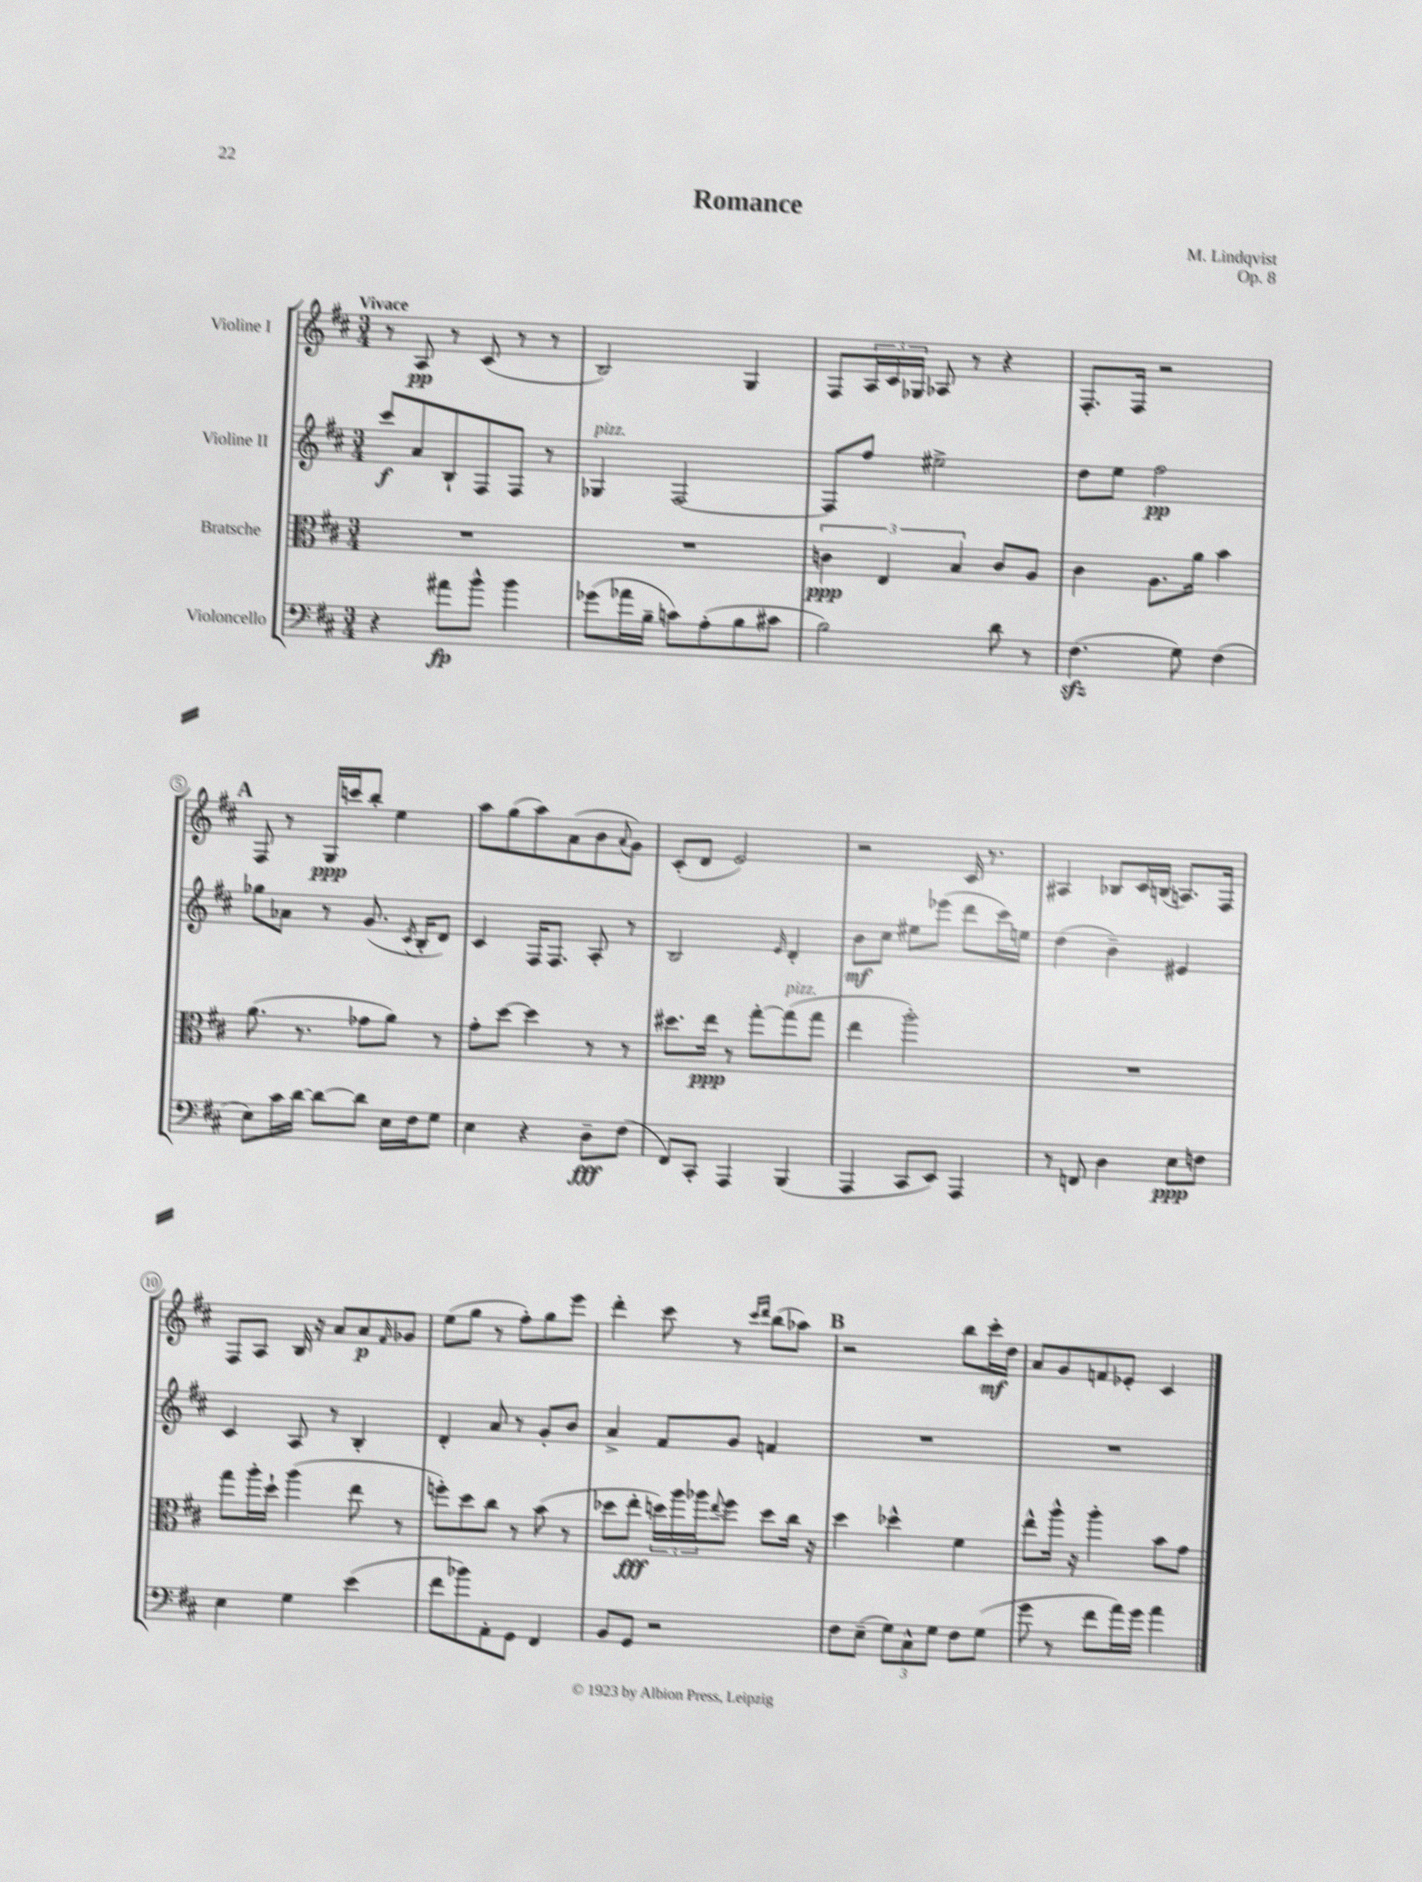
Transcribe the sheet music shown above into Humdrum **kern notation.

**kern	**kern	**kern	**kern
*staff4	*staff3	*staff2	*staff1
*clefF4	*clefC3	*clefG2	*clefG2
*k[f#c#]	*k[f#c#]	*k[f#c#]	*k[f#c#]
*M3/4	*M3/4	*M3/4	*M3/4
4r	2.r	8ccc#	8r
.	.	8a	8A
8a#	.	8B`	8r
8b^^	.	8F#	(8c#
4b	.	8F#	8r
.	.	8r	8r
=	=	=	=
(8g-	2.r	4G-	2B)
16a-	.	.	.
16B~	.	.	.
8c)	.	[2F#	.
(8A'	.	.	.
8B	.	.	4G
8c#	.	.	.
=	=	=	=
2B)	6c	8F#]	8F#
.	.	8ff#	24A
.	6E	.	24c#
.	.	.	24G-
.	.	2ee#^	8A-
.	6B	.	.
.	.	.	8r
8d	8c	.	4r
8r	8A	.	.
=	=	=	=
(4.F#	4c#	8dd	8.F#'
.	.	8ee	.
.	.	.	16F#
.	8.A	2ff#	2r
8G)	.	.	.
.	16a	.	.
(4F#	4b	.	.
=	=	=	=
8E)	(8.a	8gg-	8F#
16c#	.	8a-	8r
[16d	8.r	.	.
8d_	.	8r	16G
.	.	.	16ccc
8d]	8g-	(8.g	8bb'
16E	8a)	.	4ee
.	.	8qc#	.
16F#	.	16B'	.
8G	8r	8d)	.
=	=	=	=
4E	8g'	4c#	8aa
.	[8dd	.	(8gg
4r	4dd]	16F#	8aa)
.	.	8.F#	.
.	.	.	(8a
8D~	8r	8A'	8b
.	.	.	8qqa
(8F#	8r	8r	8g)
=	=	=	=
8FF#)	8.dd#	2B	(8c#'
8CC#'	.	.	8d
.	16ee	.	.
4AAA	8r	.	2e)
.	[8gg'	.	.
.	.	16qqe	.
(4BBB	(8gg]	4d'	.
.	8gg	.	.
=	=	=	=
4AAA	4ee	8b	2r
.	.	8cc#	.
8CC#	2aa')	8ee#	.
8EE)	.	(8eee-	.
4AAA	.	8ddd	16c#
.	.	.	8.r
.	.	16ccc#)	.
.	.	16ee	.
=	=	=	=
8r	2.r	(4dd	4A#
8FF	.	.	.
4D	.	4b~)	8B-
.	.	.	16c#
.	.	.	(16B
8E	.	4e#	8.A)
8F	.	.	.
.	.	.	16F#
=	=	=	=
4E	8gg	4c#	8F#
.	16aa'	.	8A
.	16dd`	.	.
4G	(4aa	8A	16B
.	.	.	16r
.	.	8r	8a
(4e	8ee	4B'	8a
.	.	.	16qqf#
.	8r	.	8g-
=	=	=	=
8f#	8ff')	4d'	(8ee
8b-)	8dd	.	8gg
8AA'	8cc#	8a	8r
8GG	8r	8r	8ff#')
4FF#	(8b	8g'	8gg
.	8r	8b	8eee
=	=	=	=
8BB	8dd-	4a^	4ddd'
8GG	8ee'	.	.
2r	24dd)	8f#	8ccc#
.	24aa	.	.
.	24aa-	.	.
.	8qqee	.	.
.	8ff#	8g	8r
.	.	.	16qqccc#
.	.	.	16qqddd
.	8dd	4f	(8bb
.	16cc#	.	8aa-)
.	16r	.	.
=	=	=	=
8F#	4dd	2.r	2r
(8E~	.	.	.
12G)	4dd-^^	.	.
12C#^^	.	.	.
12G	.	.	.
8F#	4f#	.	8bb
(8G	.	.	16ccc#'
.	.	.	16dd
=	=	=	=
8g	8ee^^	2.r	8a
8r	16aa^^	.	8g
.	16r	.	.
8f#	4aa'	.	8f
16a)	.	.	8e-'
16g	.	.	.
4a	8b	.	4c#
.	8g	.	.
==	==	==	==
*-	*-	*-	*-
